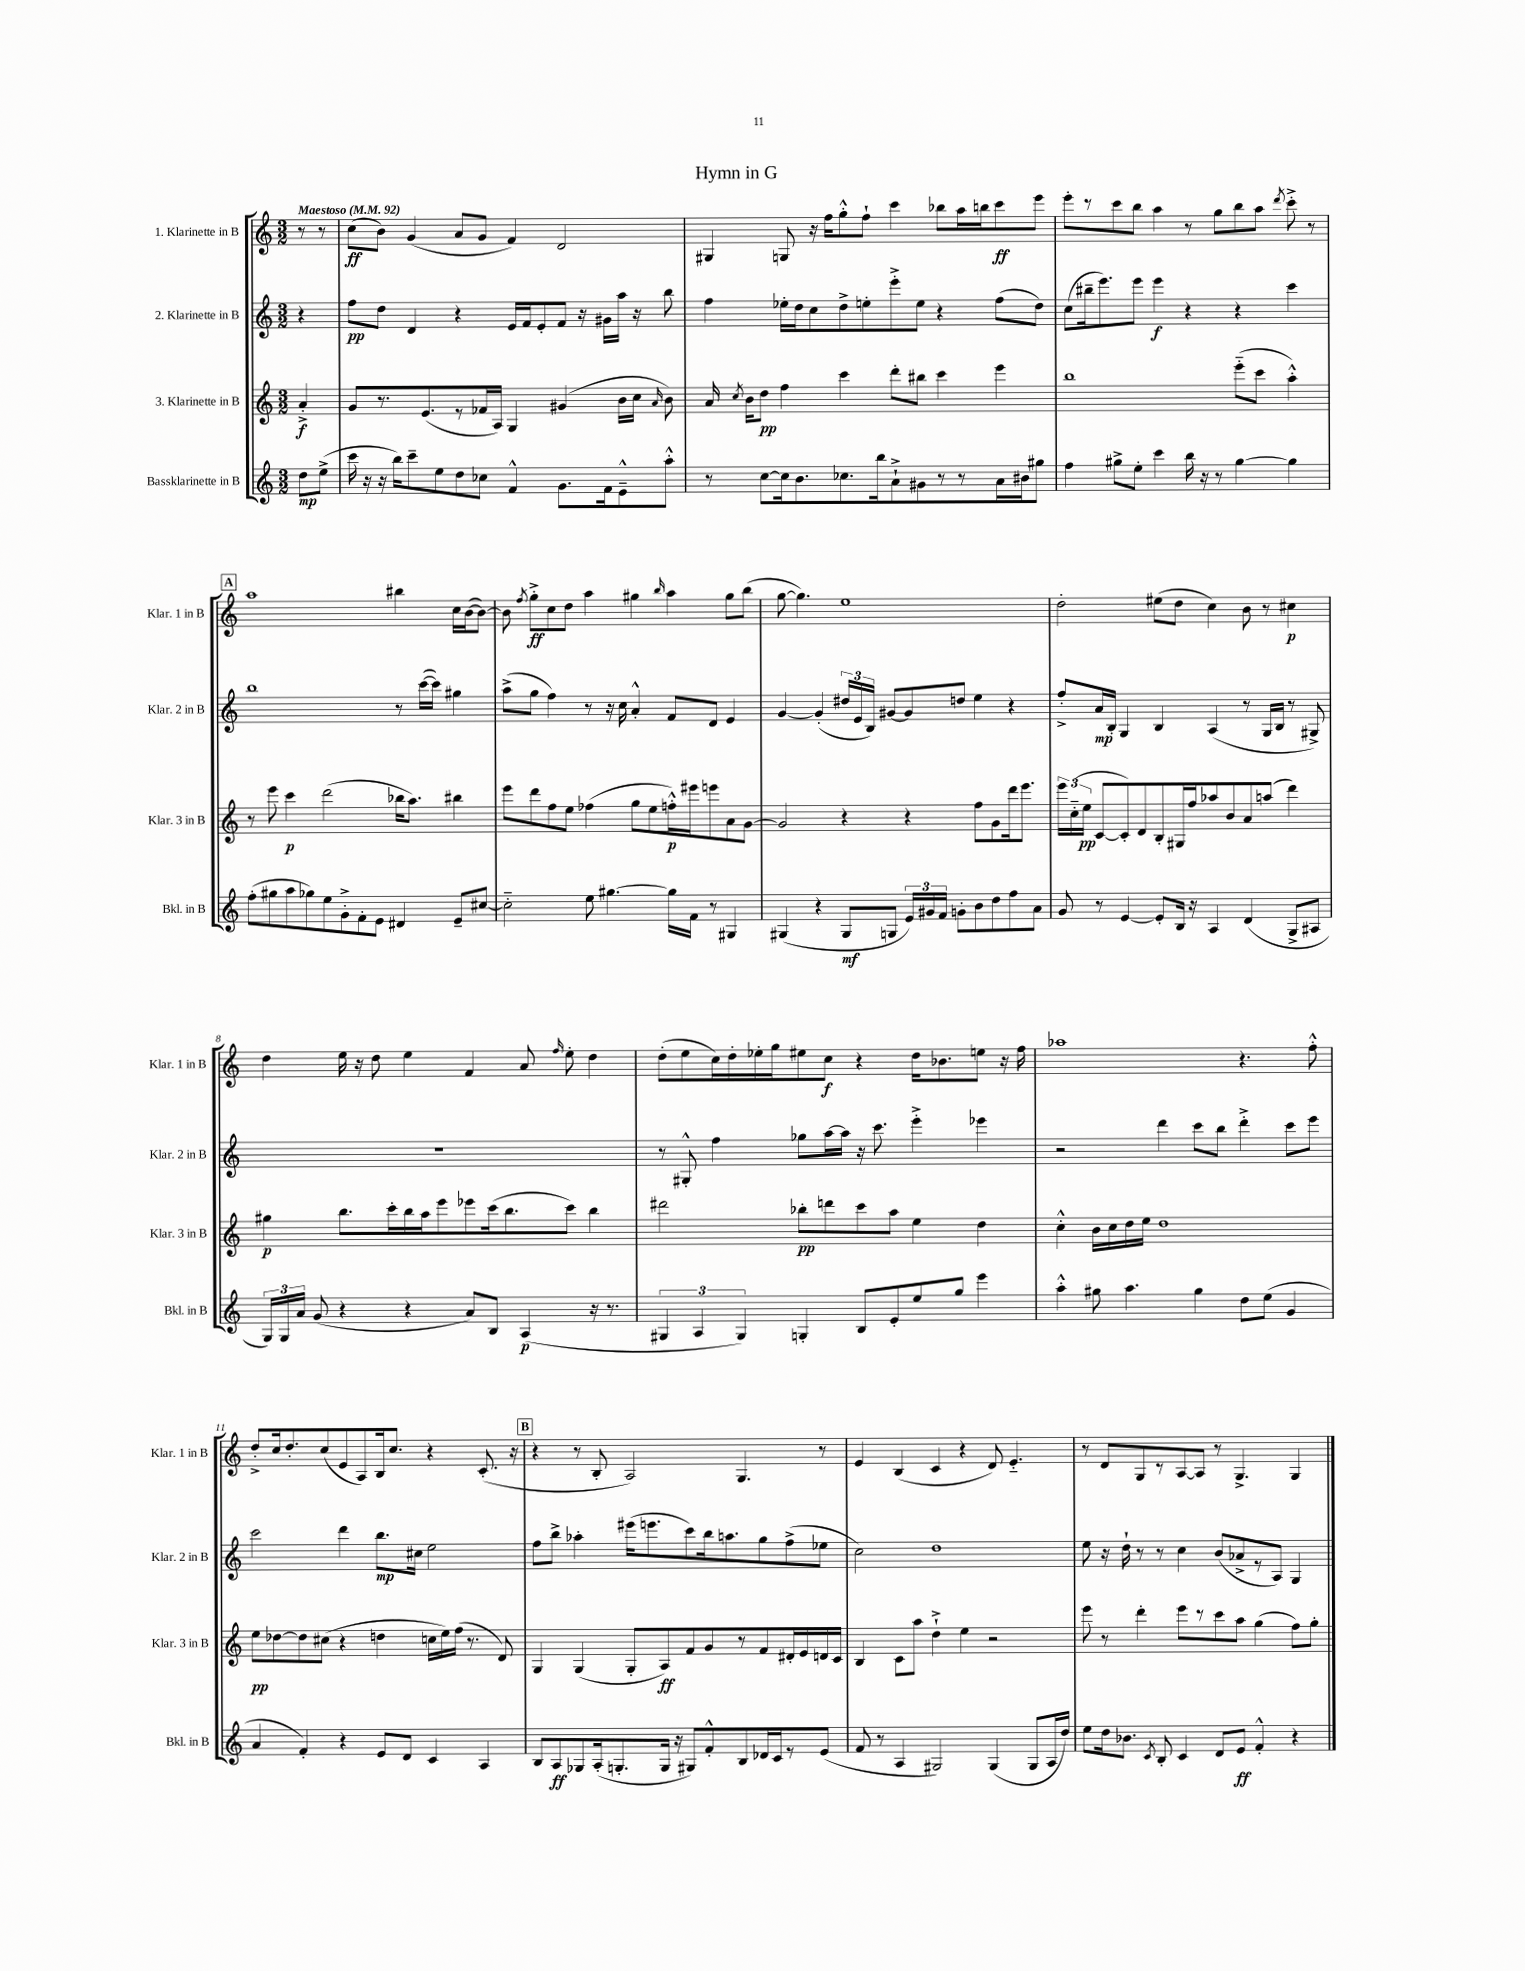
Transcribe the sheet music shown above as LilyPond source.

\header { title = "Hymn in G" }
<<
\new StaffGroup <<
\new Staff = "s0" \with { instrumentName = "1. Klarinette in B" shortInstrumentName = "Klar. 1 in B" } {
    \clef treble \key c \major \numericTimeSignature \time 3/2 \partial 4 \tempo "Maestoso" 4 = 92
    \autoBeamOff r8 r8 |
    c''8[\ff( b'8]) g'4( a'8[ g'8] f'4) d'2 |
    gis4 g8 r16 f''16[ g''8-.-^ f''8]-! c'''4 bes''8[ a''16 b''16 c'''8\ff e'''8] |
    e'''8[-. r8 c'''8 b''8] a''4 r8 g''8[ b''8 a''8] \acciaccatura { d'''8 } c'''8-.-> r8 |
    \mark \markup { \box "A" } a''1 bis''4 c''16[ b'16~( b'8]~) |
    b'8 \acciaccatura { f''8 } g''8[-.->\ff c''8 d''8] a''4 gis''4 \grace { b''16 } a''4 gis''8[ b''8]( |
    g''8~ g''4.) e''1 |
    d''2-. eis''8[( d''8] c''4) b'8 r8 cis''4\p |
    d''4 e''16 r16 d''8 e''4 f'4 a'8 \grace { f''16 } e''8-. d''4 |
    d''8[-.( e''8 c''16) d''16-. ees''16-. g''16 eis''8 c''8]\f r4 d''16[ bes'8. e''8] r16 f''16 |
    aes''1 r4. f''8-.-^ |
    d''8[-.-> c''16 d''8.-. c''8( e'8 a8) b16 c''8.] r4 c'8.-.( r16 |
    \mark \markup { \box "B" } r4 r8 b8-. a2) g4. r8 |
    e'4 b4( c'4 r4 d'8) e'4.-_ |
    r8 d'8[ g8 r8 a8~ a8] r8 g4.-> g4 \bar "|." |
}
\new Staff = "s1" \with { instrumentName = "2. Klarinette in B" shortInstrumentName = "Klar. 2 in B" } {
    \clef treble \key c \major \numericTimeSignature \time 3/2 \partial 4
    \autoBeamOff r4 |
    f''8[\pp d''8] d'4 r4 e'16[ f'16 e'8-. f'8] r16 gis'16[ a''16] r16 b''8 |
    f''4 ees''16[-. d''16 c''8 d''8-> e''8-. e'''8-.-> e''8] r4 f''8[( d''8]) |
    c''8[( bis''16-- e'''8.) e'''8] e'''4\f r4 r4 c'''4 |
    \mark \markup { \box "A" } b''1 r8 c'''16[~( c'''16]) gis''4 |
    a''8[->( g''8] f''4) r8 r16 c''16 a'4-.-^ f'8[ d'8] e'4 |
    g'4~ g'4-.( \tuplet 3/2 { dis''16[ e'16 b16]) } gis'8[~ gis'8 d''8] e''4 r4 |
    f''8[-.-> a'16\mp b16]-. g4 b4 a4( r8 g16[ b16] r8 gis8->) |
    R1. |
    r8 gis8-.-^ f''4 ges''8[ a''16~ a''16] r16 c'''8. e'''4-.-> ees'''4 |
    r2 d'''4 c'''8[ b''8] d'''4-.-> c'''8[ e'''8] |
    c'''2 d'''4 b''8.[\mp cis''16] e''2 |
    \mark \markup { \box "B" } f''8[ b''8]-> aes''4-. eis'''16[( e'''8. c'''8) b''16 a''8. g''8 f''8->( ees''8] |
    c''2) d''1 |
    e''8 r16 d''16-! r8 r8 c''4 b'8[( aes'8-> r8 a8]) g4 \bar "|." |
}
\new Staff = "s2" \with { instrumentName = "3. Klarinette in B" shortInstrumentName = "Klar. 3 in B" } {
    \clef treble \key c \major \numericTimeSignature \time 3/2 \partial 4
    \autoBeamOff a'4-.->\f |
    g'8[ r8. e'8.( r8 fes'16 a16]) g4 gis'4( b'16[ c''16] \grace { a'16 } b'8) |
    a'16 \acciaccatura { c''8 } b'16[ d''8]\pp f''4 c'''4 d'''8[-. bis''8] c'''4 e'''4 |
    b''1 e'''8[-_( c'''8] a''4-.-^) |
    \mark \markup { \box "A" } r8 e'''8 c'''4\p d'''2( bes''16[ a''8.]) bis''4 |
    e'''8[ d'''8 f''8 e''8] fes''4( g''8[ e''8 f''16-.-^\p) eis'''16 e'''8 a'8 g'8]~ |
    g'2 r4 r4 f''8[ g'8 d'''16 e'''8.] |
    \tuplet 3/2 { e'''16[ c''16-_( e''16]\pp } c'8[~ c'8-.) d'8 b8-. gis16 f''16 aes''8 b'8 a'8 a''8]( d'''4) |
    gis''4\p b''8.[ c'''16-. b''16 a''16 e'''8 ees'''8 c'''16( b''8. c'''8]) b''4 |
    dis'''2 bes''8[-.\pp d'''8 c'''8 a''8] e''4 d''4 |
    c''4-.-^ b'16[ c''16 d''16 e''16] d''1 |
    e''8[\pp des''8~ des''8 cis''8]( r4 d''4 c''16[ e''16) f''16]( r8. d'8) |
    \mark \markup { \box "B" } g4 g4( g8[-. a8\ff) f'8 g'8 r8 f'8 dis'16-. e'16 d'16 c'16] |
    b4 c'8[ a''8] d''4-!-> e''4 r2 |
    e'''8 r8 d'''4-. e'''8[ r8 c'''8 a''8] g''4( f''8[) g''8]-. \bar "|." |
}
\new Staff = "s3" \with { instrumentName = "Bassklarinette in B" shortInstrumentName = "Bkl. in B" } {
    \clef treble \key c \major \numericTimeSignature \time 3/2 \partial 4
    \autoBeamOff d''8[\mp e''8]->( |
    c'''16 r16 r16 b''16[) c'''8-- e''8 d''8 ces''8] f'4-^ g'8.[ f'16 e'8---^ a''8]-.-^ |
    r8 c''8[~ c''16 b'8. ces''8. b''16 a'8-!-> gis'8 r8 r8 a'16 bis'16 gis''8] |
    f''4 gis''8[-> e''8]-. c'''4 b''16 r16 r8 gis''4~ gis''4 |
    \mark \markup { \box "A" } f''8[-.( gis''8 a''8 ges''8) e''8 g'8-.-> f'8-. e'8] dis'4 e'8[-- cis''8]~ |
    cis''2-_ e''8 gis''4.~ gis''16[ f'16] r8 gis4 |
    gis4( r4 gis8[\mf g8] \tuplet 3/2 { e'16[) gis'16 f'16] } g'8[-. b'8 d''8 f''8 a'8] |
    g'8 r8 e'4~ e'8[-. b16] r16 a4 d'4( g8[-> ais8] |
    \tuplet 3/2 { g16[) g16 a'16] } g'8( r4 r4 a'8[) b8] a4\p( r16 r8. |
    \tuplet 3/2 { gis4 a4 gis4) } g4-. b8[ e'8-. e''8 g''8] e'''4 |
    a''4-.-^ gis''8 a''4. gis''4 d''8[ e''8]( g'4 |
    a'4 f'4-.) r4 e'8[ d'8] c'4 a4 |
    \mark \markup { \box "B" } b8[ a8\ff ges8 a16-.( g8.-. g16] r16 gis8[) f'8-.-^ b8 des'16 c'16 r8 e'8]( |
    f'8 r8 a4 gis2) gis4( gis8[ a16 d''16]) |
    e''8[ d''16 bes'8.] \acciaccatura { c'8 } b8-. c'4 d'8[ e'8]\ff f'4-.-^ r4 \bar "|." |
}
>>
>>
